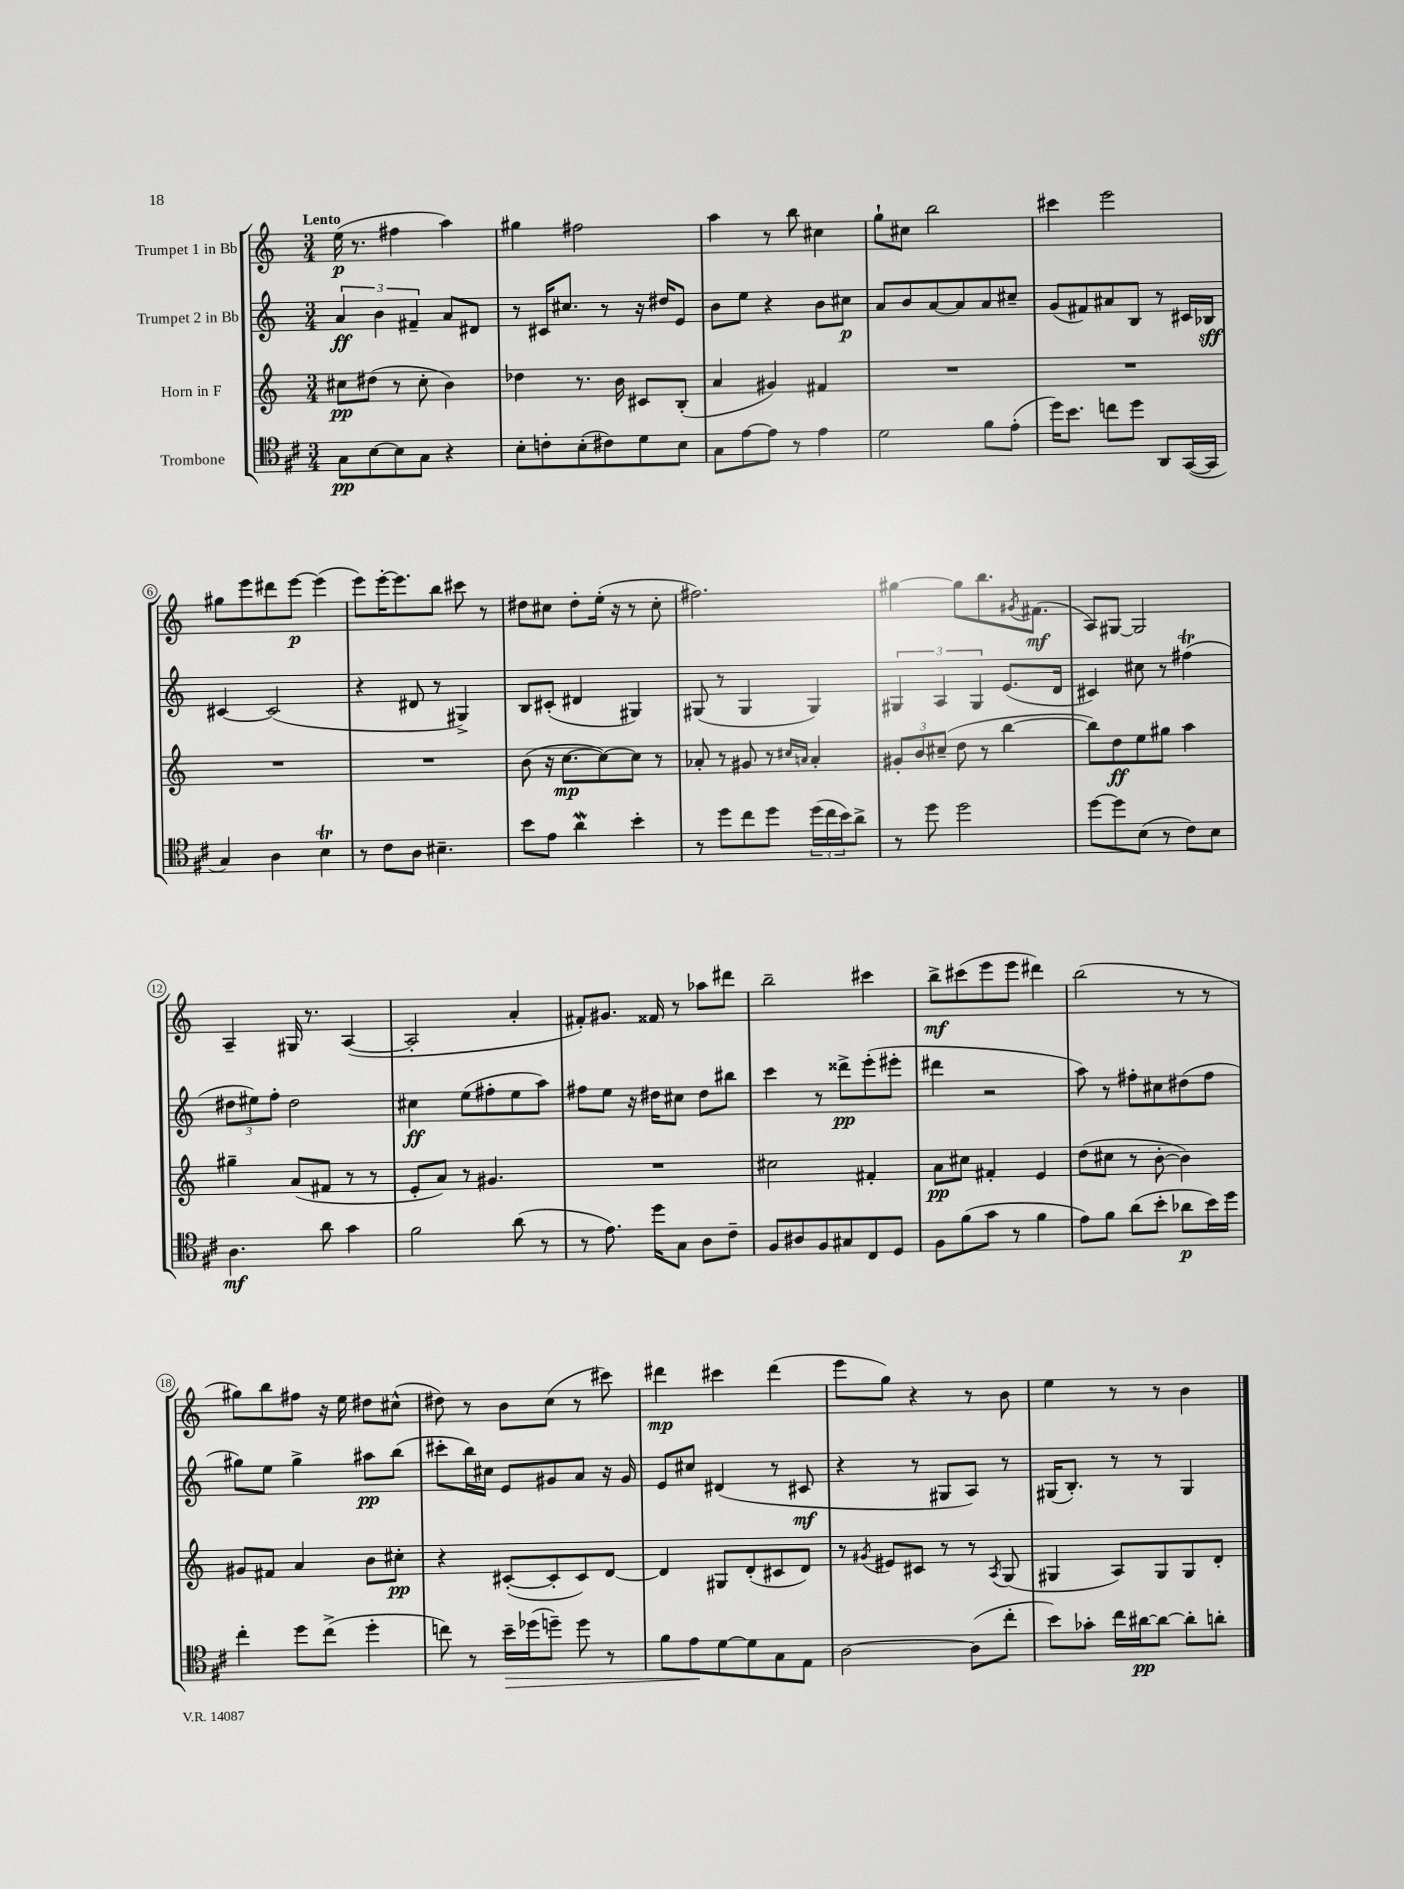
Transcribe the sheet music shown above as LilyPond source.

<<
\new StaffGroup <<
\new Staff = "s0" \with { instrumentName = "Trumpet 1 in Bb" } {
    \clef treble \key c \major \numericTimeSignature \time 3/4 \tempo "Lento"
    e''16\p( r8. fis''4 a''4) |
    gis''4 fis''2 |
    a''4 r8 b''8 cis''4 |
    g''8-! cis''8 b''2 |
    cis'''4 e'''2 |
    gis''8 e'''8 dis'''8 e'''8~\p e'''4( |
    e'''8) e'''16~-. e'''8. b''8 cis'''8 r8 |
    dis''8 cis''8 dis''8-. e''16-.( r16 r8 cis''8-. |
    fis''2.) |
    gis''4~ gis''8 b''8. \acciaccatura { gis'8 } fis'8.\mf( |
    a8) gis8~ gis2 |
    a4-- gis16 r8. a4~( |
    a2-. a'4-. |
    fis'8-.) gis'8. fisis'16 r8 aes''8 dis'''8 |
    b''2-- cis'''4 |
    b''8->\mf cis'''8( e'''8 e'''8 dis'''4) |
    b''2( r8 r8 |
    gis''8) b''8 fis''8 r16 e''16 dis''8 cis''8-^( |
    dis''8) r8 b'8 c''8( r8 cis'''8) |
    dis'''4\mp cis'''4 dis'''4( |
    e'''8 g''8) r4 r8 b'8 |
    e''4 r8 r8 b'4 \bar "|." |
}
\new Staff = "s1" \with { instrumentName = "Trumpet 2 in Bb" } {
    \clef treble \key c \major \numericTimeSignature \time 3/4
    \tuplet 3/2 { a'4\ff b'4 fis'4-- } a'8 dis'8 |
    r8 cis'16 cis''8. r8 r16 dis''16 e'8 |
    b'8 e''8 r4 b'8 cis''8\p |
    a'8 b'8 a'8~ a'8 a'8 cis''8-- |
    g'8( fis'8) ais'8 b8 r8 cis'16 bes16\sff |
    cis'4~ cis'2( |
    r4 dis'8 r8 gis4->) |
    b8 cis'8-.( dis'4 gis4) |
    gis8( r8 gis4 gis4) |
    \tuplet 3/2 { gis4 a4 gis4 } e'8.( d'16 |
    cis'4) cis''8 r8 fis''4\trill( |
    \tuplet 3/2 { dis''8 eis''8) f''8-. } dis''2 |
    cis''4\ff e''8( fis''8-. e''8 a''8) |
    fis''8 e''8 r16 dis''16 cis''8 dis''8 bis''8 |
    c'''4 r8 disis'''8->\pp e'''8-.( eis'''8-. |
    dis'''4 r2 |
    a''8) r8 fis''8-. cis''8 dis''8( fis''8 |
    gis''8) e''8 gis''4-> ais''8\pp b''8( |
    cis'''8-. b''16) cis''16 e'8 gis'8 a'8 r16 gis'16 |
    e'8 cis''8 dis'4( r8 cis'8\mf |
    r4 r8 gis8 a8) r8 |
    gis16( b8.-.) r8 r8 gis4 \bar "|." |
}
\new Staff = "s2" \with { instrumentName = "Horn in F" } {
    \clef treble \key c \major \numericTimeSignature \time 3/4
    cis''8\pp dis''8( r8 cis''8-. b'4) |
    des''4 r8. b'16 cis'8 b8-.( |
    a'4 gis'4) fis'4 |
    R2. |
    R2. |
    R2. |
    R2. |
    b'8( r16 c''8.~\mp c''8~) c''8 r8 |
    aes'8-. r8 gis'8 r8 \grace { cis''16 a'16 } a'4-. |
    \tuplet 3/2 { gis'8-. b'8 cis''8--( } d''8 r8 b''4~ |
    b''8) d''8\ff e''8 gis''8 a''4 |
    gis''4-- a'8( fis'8 r8 r8 |
    e'8-. a'8) r8 gis'4. |
    R2. |
    cis''2 fis'4-. |
    a'8\pp cis''8 fis'4-. e'4 |
    d''8( cis''8 r8 b'8~-. b'4) |
    gis'8 fis'8 a'4 b'8 cis''8-.\pp |
    r4 cis'8~-.( cis'8-. cis'8) d'8~ |
    d'4 gis8 d'8-.( cis'8 d'8) |
    r8 \acciaccatura { gis'8 } eis'8 cis'8 r8 r8 \acciaccatura { a8 } g8( |
    gis4 a8) gis8 gis8 d'8-. \bar "|." |
}
\new Staff = "s3" \with { instrumentName = "Trombone" } {
    \clef tenor \key d \major \numericTimeSignature \time 3/4
    g8\pp b8~ b8 g8 r4 |
    b8-. c'8-. b8-.( cis'8) d'8 b8 |
    g8 e'8~ e'8 r8 e'4 |
    d'2 fis'8 e'8-.( |
    d''16) b'8. c''8 d''8 a,8 g,16~( g,16 |
    g4) a4 b4\trill |
    r8 cis'8 a8 bis4.-- |
    b'8 e'8 a'4\mordent b'4-. |
    r8 d''8 cis''8 d''8 \tuplet 3/2 { d''16( cis''16 b'16) } a'8-> |
    r8 d''8 d''2 |
    d''8~ d''8 b8( r8 cis'8) b8 |
    a4.\mf a'8 g'4 |
    fis'2 a'8( r8 |
    r8 e'8.) d''16 g8 a8 cis'8-- |
    fis8 ais8 fis8 gis8 cis8 d8 |
    fis8 fis'8( g'8 r8 fis'4 |
    e'8) fis'8 a'8( b'8-. aes'8\p b'16) d''16 |
    cis''4-. d''8 cis''8->( d''4-. |
    c''8) r8 b'16--\> des''16( d''8--) d''8 r8 |
    fis'8 e'8\! d'8~ d'8 g8 e8 |
    a2~ a8( cis''8-. |
    b'8) ges'8-. cis''16 ais'16~\pp ais'8~ ais'8-. a'8-. \bar "|." |
}
>>
>>
\layout { \context { \Score \override BarNumber.stencil = #(make-stencil-circler 0.1 0.3 ly:text-interface::print) } }
